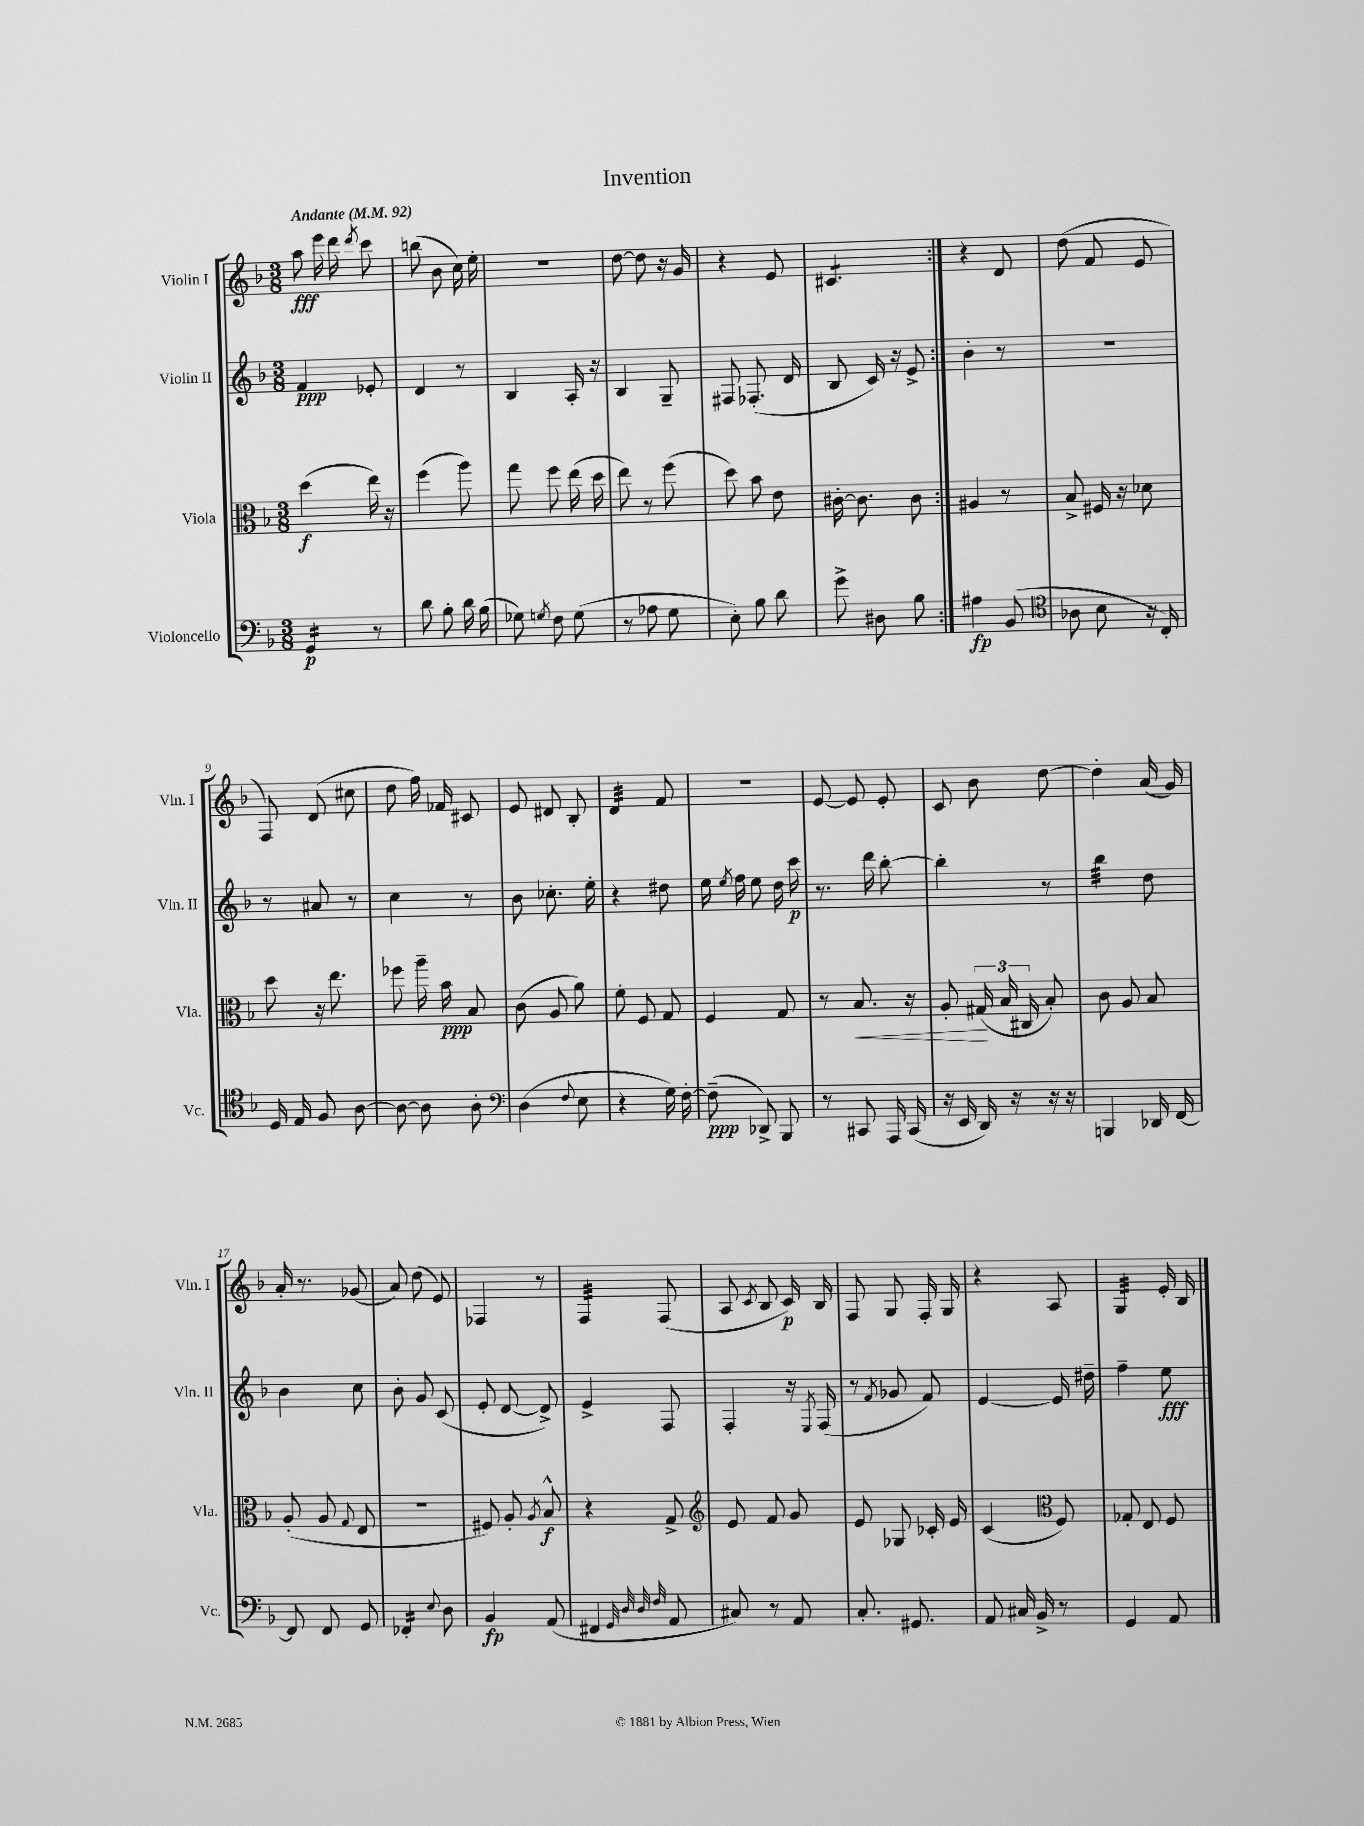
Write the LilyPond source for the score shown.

\header { title = "Invention" }
<<
\new StaffGroup <<
\new Staff = "s0" \with { instrumentName = "Violin I" shortInstrumentName = "Vln. I" } {
    \clef treble \key f \major \numericTimeSignature \time 3/8 \tempo "Andante" 4 = 92
    \autoBeamOff \repeat volta 2 { a''8\fff e'''16 d'''16 \acciaccatura { d'''8 } c'''8 |
    b''8( bes'8 c''16) e''16-. |
    R4. |
    d''8~ d''8 r16 g'16 |
    r4 e'8 |
    cis'4.:8 | }
    r4 d'8 |
    d''8( f'8 e'8 |
    f8) d'8( cis''8 |
    d''8 f''16) fes'16 cis'8 |
    e'8 dis'8 bes8-. |
    d'4:32 f'8 |
    R4. |
    e'8~ e'8 e'8-. |
    c'8 bes'8 d''8~ |
    d''4-. a'16( g'16) |
    a'16-. r8. ges'8( |
    a'8) d''8( e'8) |
    fes4 r8 |
    f4:32 f8( |
    a8 \acciaccatura { c'8 } bes8 c'16\p) bes16 |
    f8 g8 f16-. g16 |
    r4 a8 |
    g4:32 e'16-. bes16 \bar "|." |
}
\new Staff = "s1" \with { instrumentName = "Violin II" shortInstrumentName = "Vln. II" } {
    \clef treble \key f \major \numericTimeSignature \time 3/8
    \autoBeamOff \repeat volta 2 { f'4\ppp ees'8-. |
    d'4 r8 |
    bes4 a16-. r16 |
    bes4 g8-- |
    fis8 fes8.-.( d'16 |
    bes8 c'16) r16 e'8-> | }
    bes'4-. r8 |
    R4. |
    r8 ais'8 r8 |
    c''4 r8 |
    bes'8 ces''8.-. e''16-. |
    r4 dis''8 |
    e''16 \acciaccatura { e''8 } f''16 e''8 d''16 c'''16\p |
    r8. d'''16 bes''8~-. |
    bes''4-. r8 |
    bes''4:32 d''8 |
    bes'4 c''8 |
    bes'8-. g'8 c'8( |
    e'8-. d'8~ d'8->) |
    e'4-> f8 |
    f4-. r16 \acciaccatura { e8 } f16( |
    r8 \acciaccatura { f'8 } ges'8 f'8) |
    e'4~ e'16 dis''16-- |
    f''4-- e''8\fff \bar "|." |
}
\new Staff = "s2" \with { instrumentName = "Viola" shortInstrumentName = "Vla." } {
    \clef alto \key f \major \numericTimeSignature \time 3/8
    \autoBeamOff \repeat volta 2 { d''4\f( e''16) r16 |
    f''4( a''8) |
    g''8 f''8 e''16( d''16 |
    e''8) r8 f''8( |
    d''8) bes'8 e'8 |
    cis'16~-. cis'8. cis'8 | }
    ais4 r8 |
    bes8-> fis16 r16 des'8 |
    d''8 r16 e''8. |
    fes''8 a''16-- bes'16\ppp bes8 |
    c'8( a8 a'8) |
    f'8-. f8 g8 |
    f4 g8 |
    r8 bes8.\< r16 |
    a8-. \tuplet 3/2 { gis16\!( bes16 cis16 } bes8-.) |
    c'8 a8 bes8 |
    a8-.( a8 \appoggiatura { g8 } e8 |
    R4. |
    fis8) a8-. \acciaccatura { a8 } bes8-^\f |
    r4 g8-> |
    \clef treble e'8 f'8 g'8 |
    e'8 ges8 ces'16-. e'16 |
    c'4( \clef alto f8) |
    ges8-. e8 f8 \bar "|." |
}
\new Staff = "s3" \with { instrumentName = "Violoncello" shortInstrumentName = "Vc." } {
    \clef bass \key f \major \numericTimeSignature \time 3/8
    \autoBeamOff \repeat volta 2 { g,4:16\p r8 |
    d'8 bes8-. d'16 bes16( |
    ges8) \acciaccatura { g8 } f8 g8( |
    r8 aes8 g8 |
    e8-.) bes8 d'8 |
    g'8-> dis8 bes8 | }
    ais4\fp bes,8( |
    \clef tenor aes8 bes8 r16 c16-.) |
    d16 e16 f8 a8~ |
    a8~ a8 a8-. |
    \clef bass d4( \appoggiatura { f8 } e8 |
    r4 g16) f16~-. |
    f8--\ppp( des,8->) bes,,8 |
    r8 cis,8 a,,16 cis,16( |
    r16 e,16 d,16) r16 r16 r16 |
    b,,4 des,16 f,16~ |
    f,8 f,8 g,8 |
    fes,4:16-. \appoggiatura { e8 } d8 |
    bes,4\fp a,8( |
    fis,4 \grace { g,32 d32 d32 f32 } a,8 |
    cis8) r8 a,8 |
    c8.-. gis,8. |
    a,8 cis16 bes,16-> r8 |
    g,4 a,8 \bar "|." |
}
>>
>>
